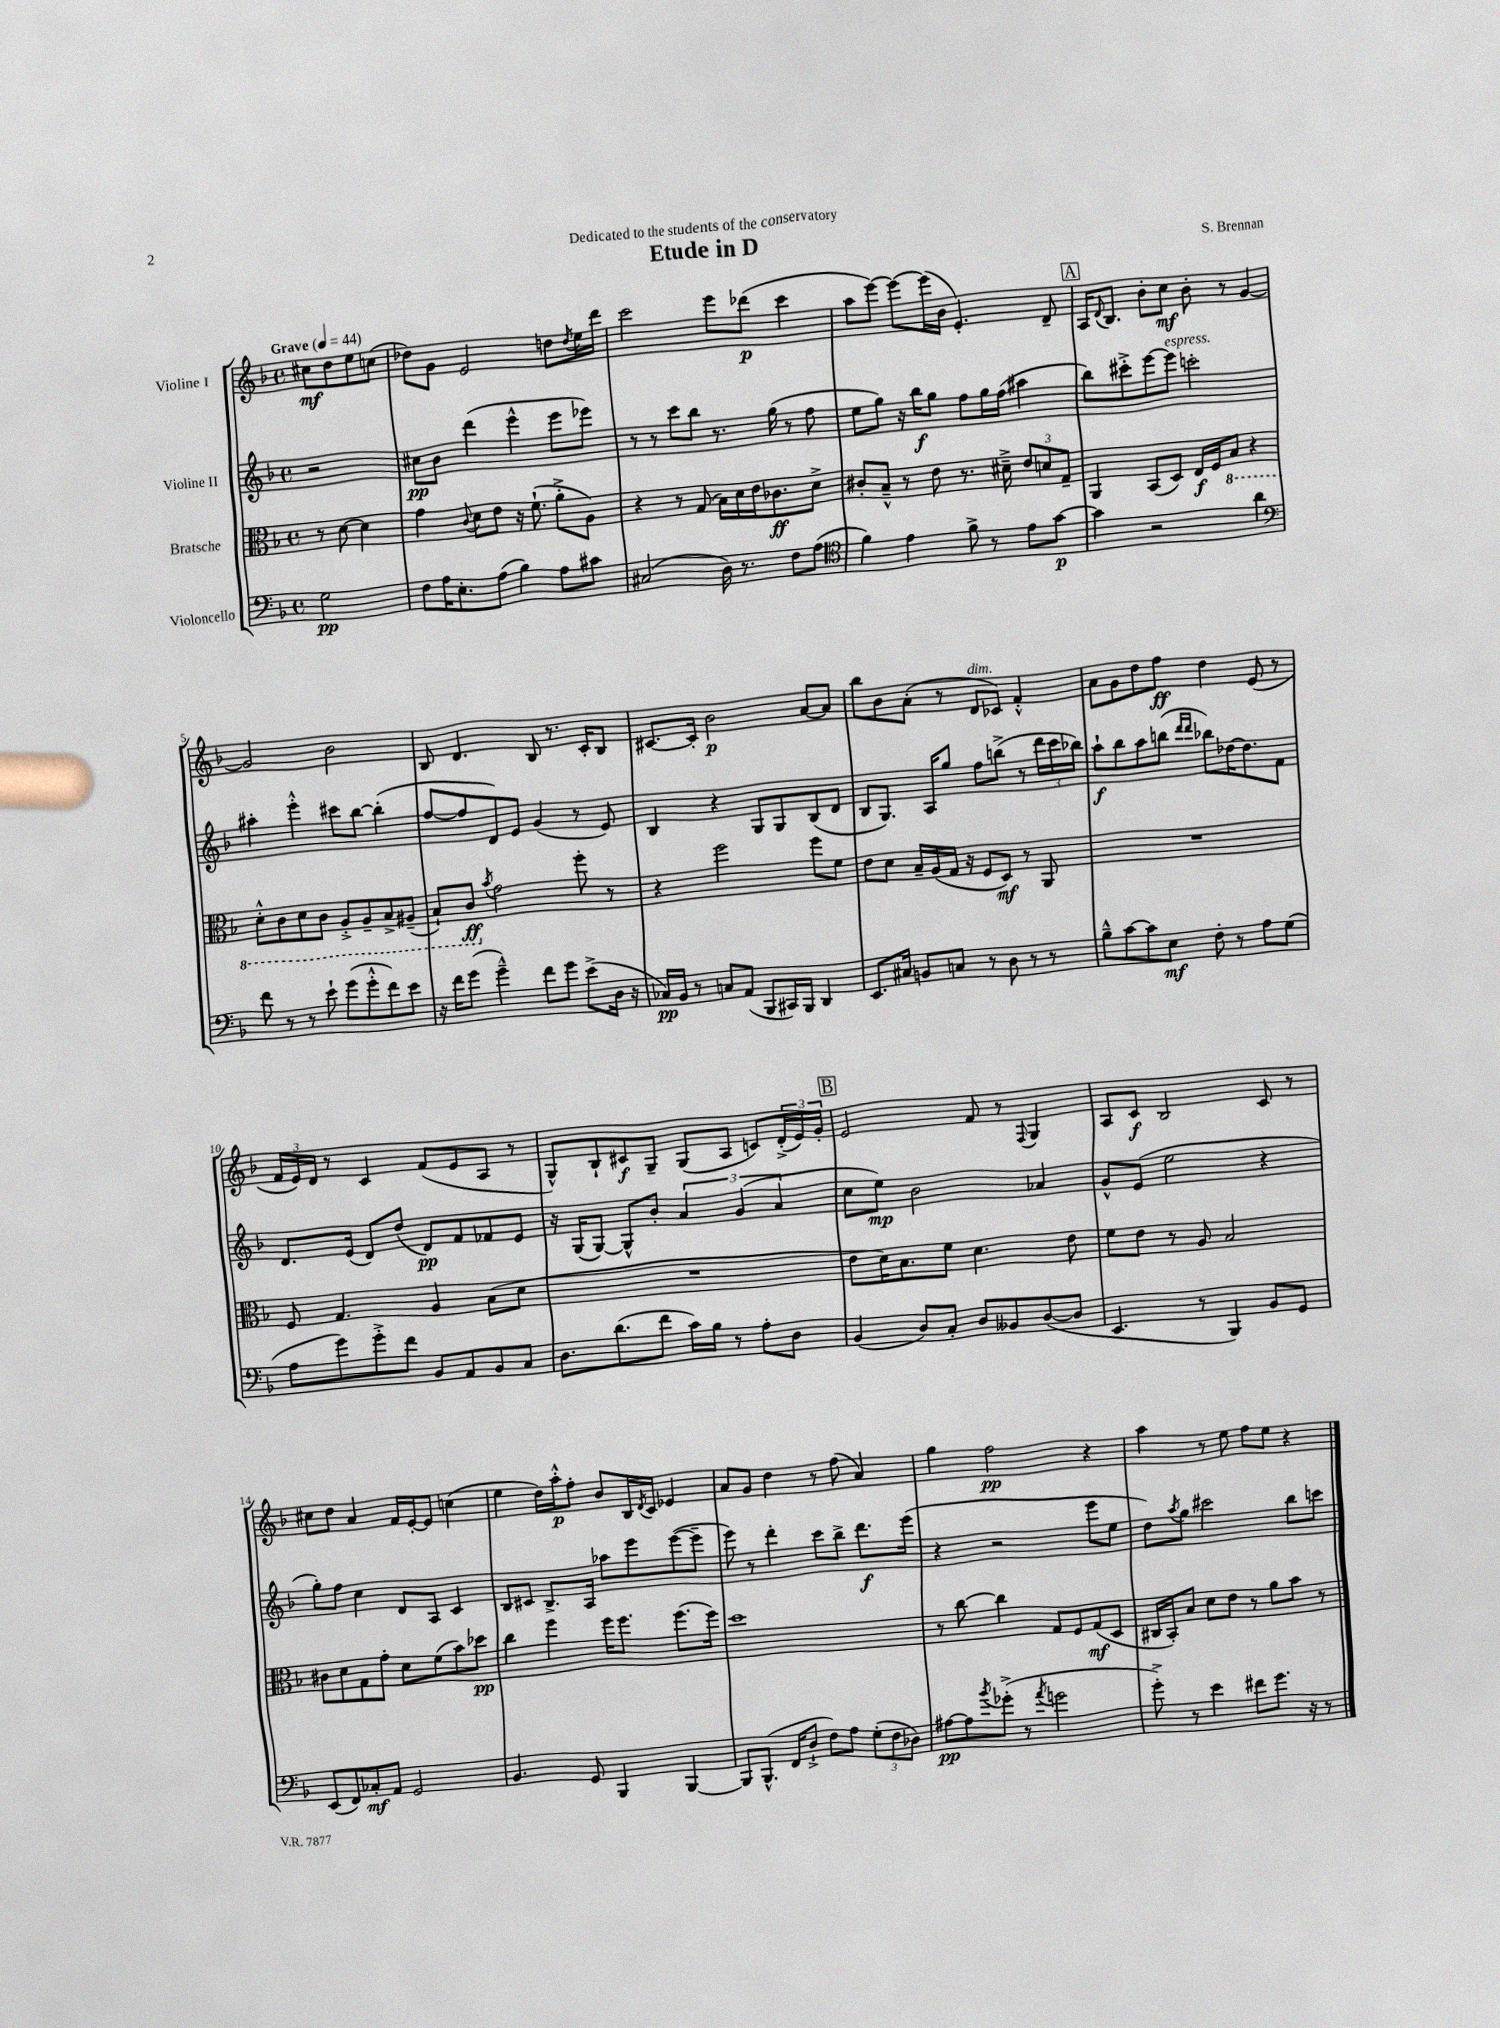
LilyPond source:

\header { title = "Etude in D" composer = "S. Brennan" dedication = "Dedicated to the students of the conservatory" }
<<
\new StaffGroup <<
\new Staff = "s0" \with { instrumentName = "Violine I" } {
    \clef treble \key f \major \defaultTimeSignature \time 4/4 \partial 2 \tempo "Grave" 4 = 44
    cis''8\mf d''8 e''8 c''8( |
    des''8) g'8 e'2 d''8 \acciaccatura { d''8 } e''16 d'''16 |
    c'''2 e'''8 des'''8\p( c'''4 |
    a''8 e'''8~) e'''8~ e'''16( bes'16 e'4.-.) d'8-- |
    \mark \markup { \box "A" } a16 \appoggiatura { d'8 } bes8. bes'8-. c''8\mf bes'8-. r8 g'4~ |
    g'2 bes'2 |
    bes8 d'4. bes8 r8. c'16-. bes8 |
    cis'8.~ cis'16-. bes'2\p a'8~ a'8 |
    bes''8 bes'8 a'8-.( r8 d'8^\markup { \italic "dim." } ces'8) f'4-.-^ |
    a'8 g'8 d''8 f''8\ff d''4 e'8( r8 |
    \tuplet 3/2 { f'16 e'16) d'16 } r8 c'4 f'8( e'8 a8 r8 |
    g8-^) bes8-! cis'8\f g8-- g8( a8 c'8) \tuplet 3/2 { d'16-.->( e'16) g'16-. } |
    \mark \markup { \box "B" } e'2 f'8 r8 \appoggiatura { f8 } g4 |
    a8 c'8\f bes2 c'8 r8 |
    cis''8 d''8 a'4 f'16 e'16~-. e'8 c''4( |
    e''4 d''16) a''16-.-^\p f''8-. bes'8 bes16 \acciaccatura { d'8 } c'16 ees'4 |
    a'8 g'8 d''4 r8 f''8( a'4) |
    g''4 f''2\pp r4 |
    a''4 r8 e''8 f''8 e''8 r4 \bar "|." |
}
\new Staff = "s1" \with { instrumentName = "Violine II" } {
    \clef treble \key f \major \defaultTimeSignature \time 4/4 \partial 2
    r2 |
    cis''8\pp bes'8 d'''4( e'''4-^ e'''8 ees'''8) |
    r8 r8 c'''8 bes''8 r8. g''16( r8 f''8 |
    e''8 g''8) r16 bes''16\f g''8 f''8 g''16 f''16( ais''4 |
    \mark \markup { \box "A" } bes''8) cis'''8-.-> e'''8~ e'''8^\markup { \italic "espress." } c'''2-. |
    ais''4-. e'''4-.-^ cis'''8 bes''8~ bes''4-.( |
    f''8~ f''8 d'8) e'8 g'4( r8 e'8) |
    bes4 r4 g8 g8 bes8( d'8 |
    bes8 g8.) a16 g''8 f''8 b''8->( r8 \tuplet 3/2 { d'''16 c'''16 bes''16) } |
    a''8-!\f bes''8 a''8 b''8( \grace { d'''16 d'''16 } bes''8) des''16~ des''8. f'8 |
    d'8. e'16( d'8) d''8( d'8\pp) f'8 fes'8 e'8 |
    r16 g16( g8~) g8-^ bes'8-. \tuplet 3/2 { a'4 g'4( a'4 } |
    \mark \markup { \box "B" } c''8 e''8\mp) bes'2 aes'4 |
    g'8-^ e'8( e''2 r4 |
    g''8-.) f''8 c''4 d'8 a8 c'4 |
    bes8 cis'8 bes8.-> a16 aes''8 e'''8 e'''8~( e'''8-- |
    e'''8) r8 d'''4-. c'''8 bes''8-> d'''8.\f e'''16( |
    r4 r2 e'''8 e''8 |
    d''8) \acciaccatura { a''8 } g''8 cis'''2 bes''8 c'''8 \bar "|." |
}
\new Staff = "s2" \with { instrumentName = "Bratsche" } {
    \clef alto \key f \major \defaultTimeSignature \time 4/4 \partial 2
    r8 d'8~ d'4 |
    g'4 \appoggiatura { c'8 } d'8 e'8 r16 f'8.-!( a'8-.-> a8) |
    r4 r8 g8( bes16) d'16 e'16 ces'8.\ff d'8-> |
    cis'8-. bes8---^ r8 e'8 r8. dis'16---> \tuplet 3/2 { e'8 d'8 g8-- } |
    \mark \markup { \box "A" } a,4 bes,8( d8) e16\f f16 \ottava #-1 bes,8 r4 |
    d8-.-^ c8 d8 c8 a,8-.-> a,8-- bes,8-> ais,8--( |
    bes,8-!) c8\ff \ottava #0 \acciaccatura { bes'8 } g'2 f''8-. r8 |
    r4 f''2 f''8 f'8 |
    e'8 d'8 bes16-- a16( g16 r16 f8 d8\mf) r8 a,8 |
    R1 |
    f8 g4. a4 bes8( d'8 |
    R1 |
    \mark \markup { \box "B" } e'8 d'16) bes8. f'8 d'4. e'8 |
    f'8 e'8 r8 a8 bes2 |
    cis'8 d'8 g8 g'8-. d'8 f'8( bes'8) des''8\pp |
    c''4 f''4 f''16 f''8. f''8.( f''16) |
    d''1 |
    r8 c''8~ c''4 g8 f8 g8\mf( d8 |
    cis16 bes,16-.) bes8 d'8 e'8 r8 a'8 bes'8 r8 \bar "|." |
}
\new Staff = "s3" \with { instrumentName = "Violoncello" } {
    \clef bass \key f \major \defaultTimeSignature \time 4/4 \partial 2
    g2\pp |
    f8 a16 e8.-. a8( bes4) a8 cis'8 |
    cis2( d16) r8. f8 a8( |
    \clef tenor f'4) e'4 f'8-> r8 e'8 g'8~\p |
    \mark \markup { \box "A" } g'4 r2 a'4 |
    \clef bass f'8 r8 r8 e'8-! g'8( g'8-.-^ f'8) e'8 |
    r16 f'16 g'8( g'4---^) f'8 g'8 e'8->( d16 r16 |
    ces16\pp) bes,16 r8 c8 a,8( bes,,8 cis,16) bes,,16 d,4 |
    e,8. cis16 b,8 c8 r8 d8 r8 r8 |
    bes8---^ c'8~ c'8 e8\mf f8-. r8 a8 g8( |
    a8 g'8) g'8-.-> f'8 bes,8 a,8 bes,8 c8 |
    d8. d'8.( f'8 c'16) bes16 r8 a8-. d8 |
    \mark \markup { \box "B" } bes,4( d8) c8-. d8 beses,8 d8~( d8 |
    e,4. r8 bes,,4) bes,8 g,8 |
    e,8( f,8) ces8-.\mf a,8 g,2 |
    bes,4. g,8 bes,,4 bes,,4~ |
    bes,,8 bes,,8.-^( f,16 d8-!-> f8) a8 \tuplet 3/2 { g8-.( f8 des8) } |
    ais8~\pp ais8 \acciaccatura { bes'8 } ges'8-.->( r8 \acciaccatura { a'8 } g'2 |
    g'8-.->) r8 e'4 fis'8 g'8. r16 r8 \bar "|." |
}
>>
>>
